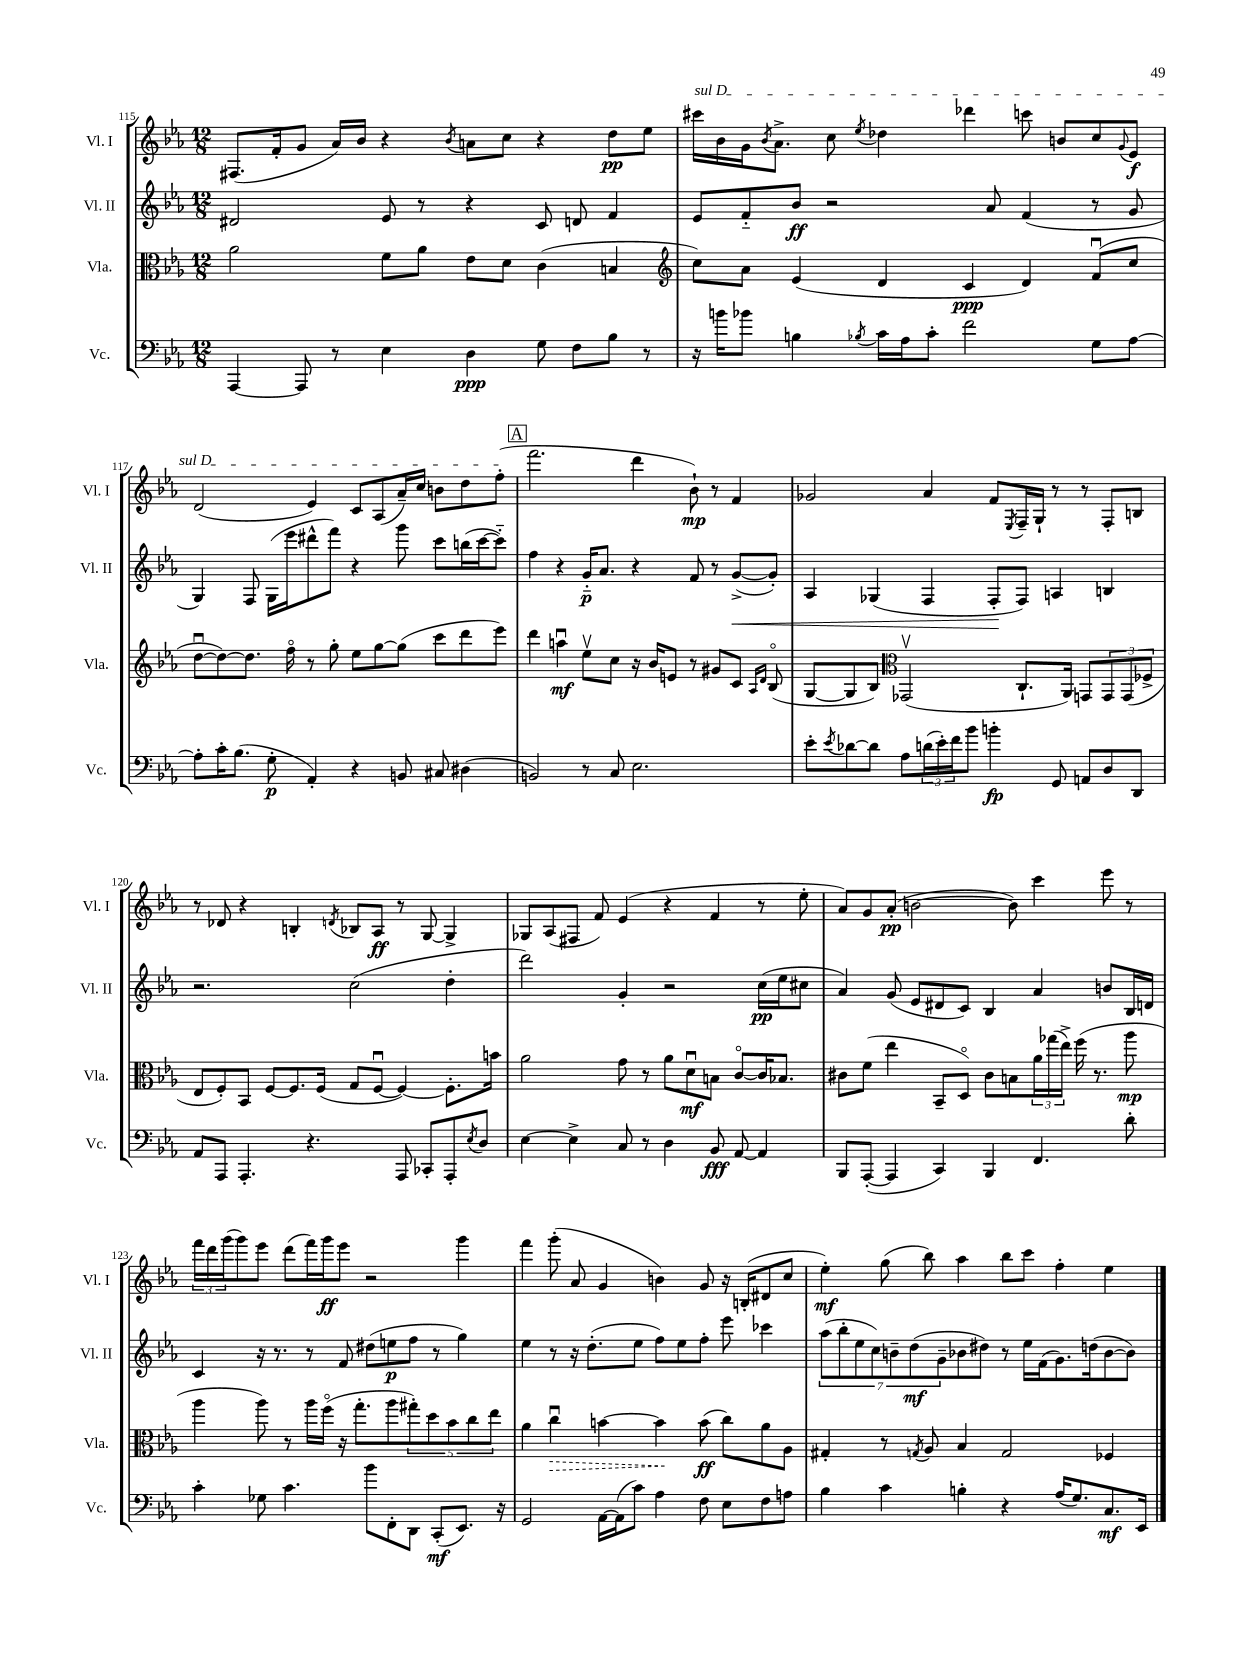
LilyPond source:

<<
\new StaffGroup <<
\new Staff = "s0" \with { instrumentName = "Vl. I" shortInstrumentName = "Vl. I" } {
    \clef treble \key ees \major \numericTimeSignature \time 12/8
    fis8.( f'16-. g'8 aes'16) bes'16 r4 \acciaccatura { bes'8 } a'8 c''8 r4 d''8\pp ees''8 |
    \once \override TextSpanner.bound-details.left.text = \markup { \italic "sul D" } cis'''16\startTextSpan bes'16 g'16 \acciaccatura { bes'8 } aes'8.-> c''8 \acciaccatura { ees''8 } des''4 des'''4 c'''8 b'8 c''8 \appoggiatura { g'8 } ees'8\f |
    d'2( ees'4) c'8 aes8( aes'16--) c''16 b'8 d''8 f''8-.\stopTextSpan( |
    \mark \markup { \box "A" } f'''2. d'''4 bes'8-!\mp) r8 f'4 |
    ges'2 aes'4 f'8 \acciaccatura { ees8 } f16-- g16-! r8 r8 f8-. b8 |
    r8 des'8 r4 b4-. \acciaccatura { d'8 } bes8 aes8\ff r8 g8~ g4-> |
    ges8 aes8( fis8 f'8) ees'4( r4 f'4 r8 ees''8-. |
    aes'8) g'8 aes'8-.\pp( b'2~ b'8) c'''4 ees'''8 r8 |
    \tuplet 3/2 { f'''16 d'''16 g'''16( } g'''8) ees'''8 d'''8( f'''16) g'''16\ff ees'''8 r2 g'''4 |
    f'''4 g'''8-.( aes'8 g'4 b'4) g'8 r16 b16-.( dis'8 c''8 |
    ees''4-.\mf) g''8( bes''8) aes''4 bes''8 c'''8 f''4-. ees''4 \bar "|." |
}
\new Staff = "s1" \with { instrumentName = "Vl. II" shortInstrumentName = "Vl. II" } {
    \clef treble \key ees \major \numericTimeSignature \time 12/8
    dis'2 ees'8 r8 r4 c'8 d'8 f'4 |
    ees'8 f'8-_ bes'8\ff r2 aes'8 f'4( r8 g'8 |
    g4) f8 g16( ees'''16 dis'''8-^ f'''8) r4 g'''8 c'''8 b''16( c'''16~ c'''8-_) |
    \mark \markup { \box "A" } f''4 r4 g'16-_\p aes'8. r4 f'8 r8 g'8~->\<( g'8-.) |
    aes4 ges4( f4 f8-.\! f8) a4 b4 |
    r2. c''2( d''4-. |
    d'''2) g'4-. r2 c''16\pp( ees''16 cis''8 |
    aes'4) g'8( ees'8 dis'8 c'8) bes4 aes'4 b'8 bes16 d'16 |
    c'4 r16 r8. r8 f'8 dis''8( e''8\p f''8 r8 g''4) |
    ees''4 r8 r16 d''8.-.( ees''8 f''8) ees''8 f''8-. ees'''8 ces'''4 |
    \tuplet 7/4 { aes''8( bes''8-. ees''8 c''8) b'8-- d''8\mf( g'8-- } bes'8 dis''8) r8 ees''16 f'16( g'8.) d''16( bes'8~ bes'8) \bar "|." |
}
\new Staff = "s2" \with { instrumentName = "Vla." shortInstrumentName = "Vla." } {
    \clef alto \key ees \major \numericTimeSignature \time 12/8
    aes'2 f'8 aes'8 ees'8 d'8 c'4( b4 |
    \clef treble c''8) aes'8 ees'4( d'4 c'4\ppp d'4) f'8\downbow( c''8 |
    d''8~\downbow d''8~) d''8. f''16\flageolet r8 g''8-. ees''8 g''8~ g''8( c'''8 d'''8 ees'''8) |
    \mark \markup { \box "A" } d'''4 a''4\downbow\mf ees''8\upbow c''8 r16 bes'16 e'8 r8 gis'8 c'8 \grace { aes16 d'16 } bes8\flageolet( |
    g8~ g8 bes8) \clef alto ges,2\upbow( c8.-! aes,16) g,8 \tuplet 3/2 { g,8 g,8( fes8-> } |
    ees8 f8-.) bes,8 f8~ f8. f16( g8 f8~\downbow f4~) f8.-. b'16 |
    aes'2 g'8 r8 aes'8 d'8\downbow\mf b8 c'8~\flageolet c'16 bes8. |
    cis'8 f'8( ees''4 bes,8-- d8\flageolet) cis'8 b8 \tuplet 3/2 { aes'16 ges''16( ees''16->) } f''16( r8. aes''8\mp |
    aes''4 aes''8) r8 aes''16 f''16\flageolet( r16 g''8.-. aes''8 \tuplet 5/4 { gis''8-.) d''8 bes'8 c''8 ees''8 } |
    aes'4 \once \override Hairpin.style = #'dashed-line c''4\downbow\> b'4~ b'4\! b'8\ff( c''8) aes'8 aes8 |
    gis4-. r8 \acciaccatura { g8 } aes8 bes4 g2 fes4 \bar "|." |
}
\new Staff = "s3" \with { instrumentName = "Vc." shortInstrumentName = "Vc." } {
    \clef bass \key ees \major \numericTimeSignature \time 12/8
    aes,,4~ aes,,8 r8 ees4 d4\ppp g8 f8 bes8 r8 |
    r16 b'16 bes'8 b4 \acciaccatura { bes8 } c'16 aes16 c'8-. f'2 g8 aes8~ |
    aes8-. c'16-. bes8.( g8-.\p aes,4-.) r4 b,8 cis8 dis4( |
    \mark \markup { \box "A" } b,2) r8 c8 ees2. |
    ees'8-. \acciaccatura { ees'8 } des'8~ des'8 aes8 \tuplet 3/2 { d'16( ees'16-.) f'16 } bes'8 b'4-.\fp g,8 a,8 d8 d,8 |
    aes,8 aes,,8 aes,,4.-. r4. aes,,8 ces,8-. aes,,8-. \acciaccatura { ees8 } d8 |
    ees4~ ees4-> c8 r8 d4 bes,8\fff aes,8~ aes,4 |
    bes,,8 aes,,8~-.( aes,,4 c,4) bes,,4 f,4. d'8-. |
    c'4-. ges8 c'4. bes'8 f,8-. d,8 c,8-.\mf( ees,8.) r16 |
    g,2 aes,16~ aes,16( c'8) aes4 f8 ees8 f8 a8 |
    bes4 c'4 b4-. r4 aes16( g8.) c8.\mf ees,16 \bar "|." |
}
>>
>>
\layout { \context { \Score currentBarNumber = #115 } }
